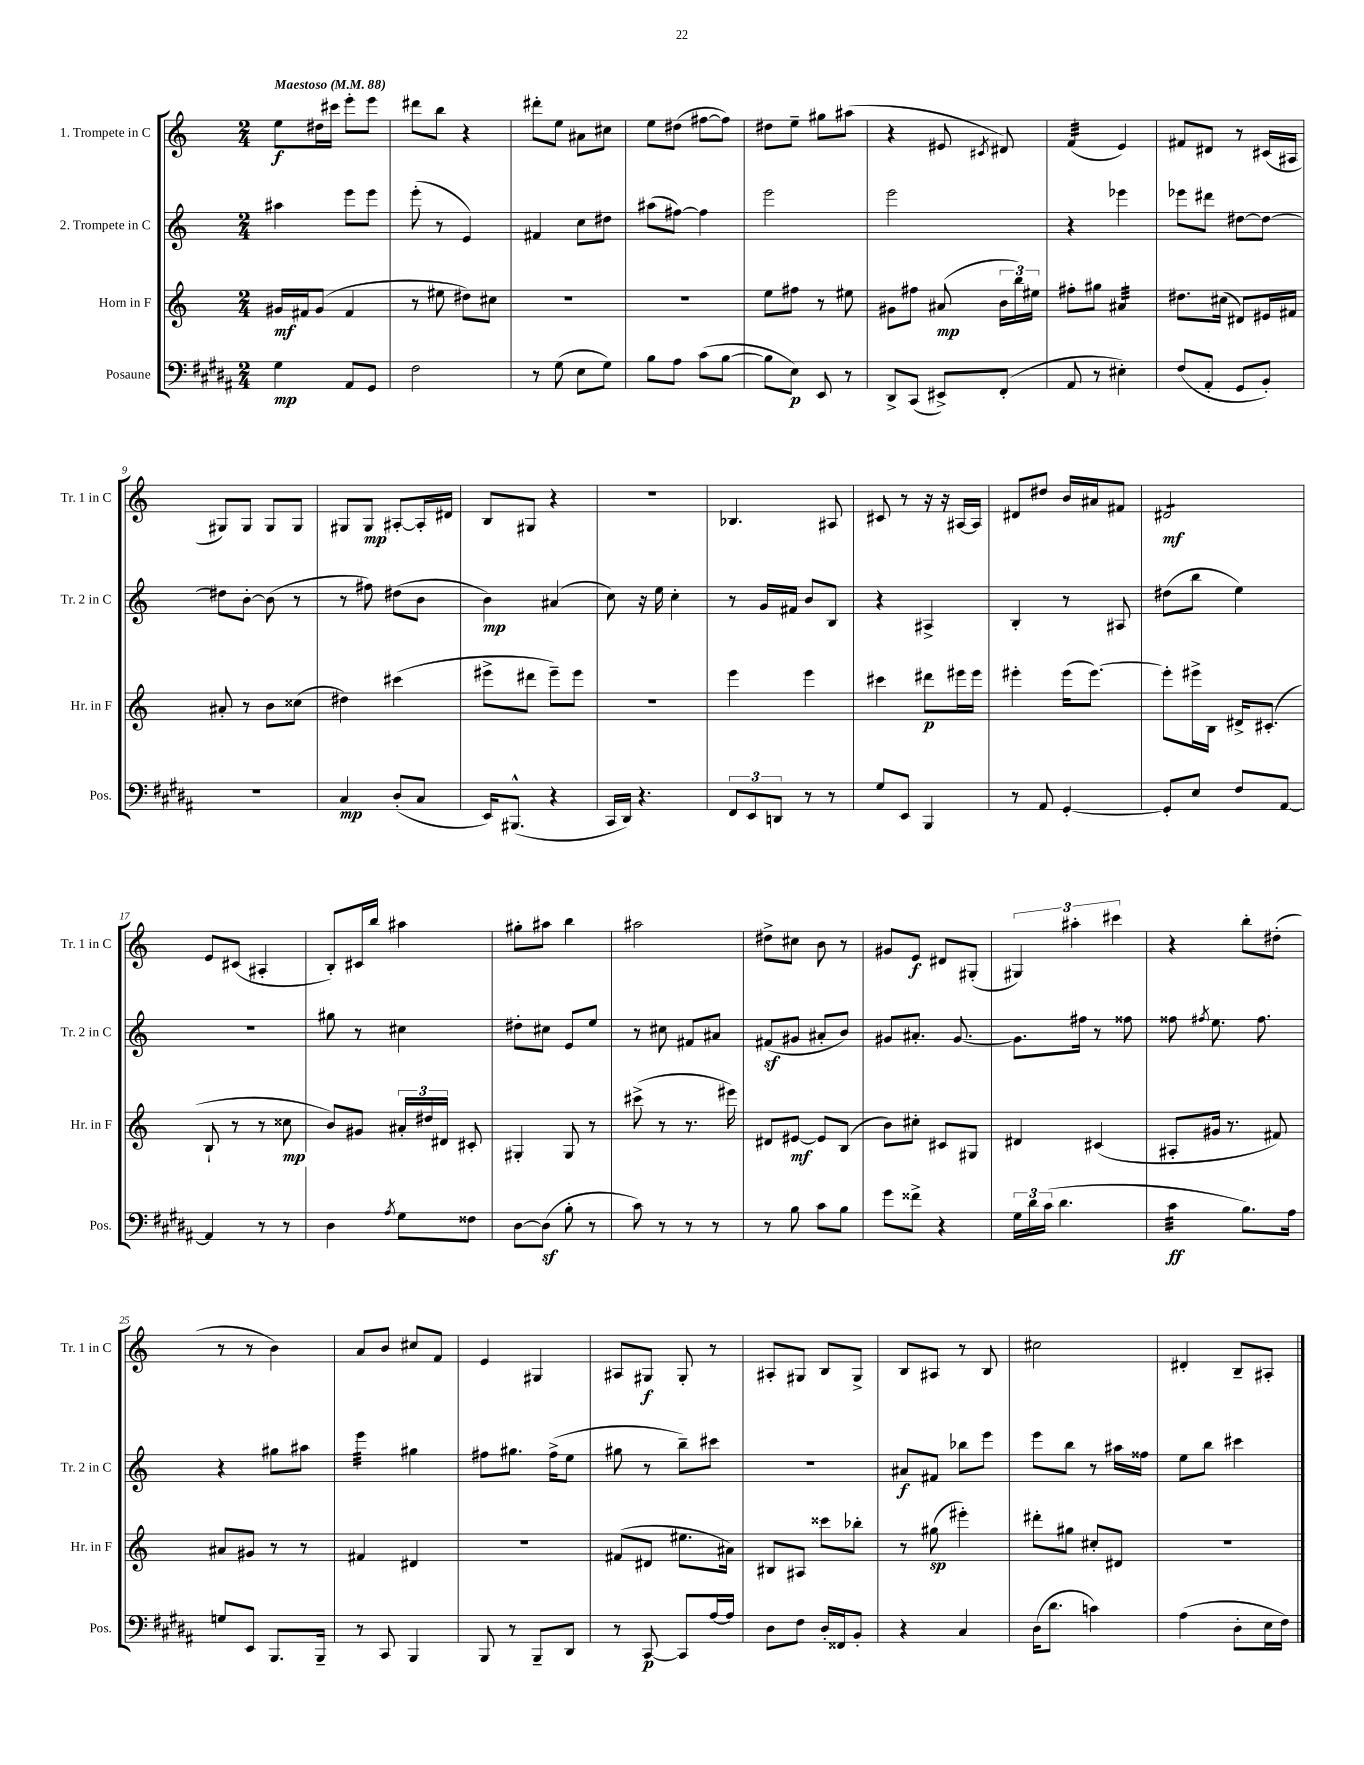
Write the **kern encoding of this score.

**kern	**kern	**kern	**kern
*staff4	*staff3	*staff2	*staff1
*clefF4	*clefG2	*clefG2	*clefG2
*k[f#c#g#d#a#]	*k[]	*k[]	*k[]
*M2/4	*M2/4	*M2/4	*M2/4
*MM88	*MM88	*MM88	*MM88
4G#	16g#	4aa#	8ee
.	16f#	.	.
.	(8g#	.	16dd#
.	.	.	16ccc#
8AA#	4f#	8eee	8eee'
8GG#	.	8eee	8eee
=	=	=	=
2F#	8r	(8eee'	8ddd#
.	8ee#	8r	8bb
.	8dd#)	4e)	4r
.	8cc#	.	.
=	=	=	=
8r	2r	4f#	8ddd#'
(8G#	.	.	8ee
8E	.	8cc	8a#
8G#)	.	8dd#	8cc#
=	=	=	=
8B	2r	(8aa#	8ee
8A#	.	[8ff#)	(8dd#
(8c#	.	4ff#]	[8ff#
[8B	.	.	8ff#])
=	=	=	=
8B]	8ee	2eee	8dd#
8E)	8ff#	.	8ee~
8EE	8r	.	8gg#
8r	8ee#	.	(8aa#
=	=	=	=
8DD#^	8g#	2eee	4r
(8CC#	8ff#	.	.
8EE#^)	(8a#	.	8e#
.	.	.	8qc#
(8FF#'	24b	.	8d#)
.	24bb)	.	.
.	24ee#	.	.
=	=	=	=
8AA#	8ff#'	4r	(4f
8r	8gg#	.	.
4E#')	4a#	4eee-	4e)
=	=	=	=
(8F#	8.dd#	8eee-	8f#
8AA#'	.	8ddd#	8d#
.	(16cc#	.	.
8GG#	8d#)	[8dd#	8r
8BB')	16e#	8dd#_	(16c#
.	16f#	.	16A#
=	=	=	=
2r	8a#'	8dd#]	8G#)
.	8r	[8b'	8G#
.	8b	(8b]	8G#
.	(8cc##	8r	8G#
=	=	=	=
4C#	4dd#)	8r	8G#
.	.	8ff#)	8G#
(8D#'	(4ccc#	(8dd#	[8A#'
8C#	.	8b	16A#']
.	.	.	16d#
=	=	=	=
16EE)	8eee#^	4b)	8B
(8.BBB#^^	.	.	.
.	8ddd#	.	8G#
4r	8eee#~)	(4a#	4r
.	8eee#	.	.
=	=	=	=
16CC#	2r	8cc)	2r
16DD#)	.	.	.
4.r	.	16r	.
.	.	16ee	.
.	.	4cc'	.
=	=	=	=
12FF#	4eee	8r	4.B-
12EE	.	.	.
.	.	16g	.
12DD	.	.	.
.	.	16f#	.
8r	4eee	8b	.
8r	.	8B	8A#
=	=	=	=
8G#	4ccc#	4r	8c#
8EE	.	.	8r
4BBB	8ddd#	4A#^	16r
.	.	.	16r
.	16eee#	.	[16A#
.	16eee#	.	16A#]
=	=	=	=
8r	4eee#'	4B'	8d#
8AA#	.	.	8dd#
[4GG#'	(16eee#	8r	16b
.	[8.eee#)	.	16a#
.	.	8A#	8f#
=	=	=	=
8GG#']	8eee#']	(8dd#	2d#
8E	16eee#^	8bb	.
.	16B	.	.
8F#	16d#^	4ee)	.
.	(8.c#'	.	.
[8AA#	.	.	.
=	=	=	=
4AA#]	8B`	2r	8e
.	8r	.	(8c#
8r	8r	.	4A#'
8r	8cc##	.	.
=	=	=	=
4D#	8b)	8gg#	8B')
.	8g#	8r	16c#
.	.	.	16bb
8qA#	.	.	.
8G#	24a#'	4cc#	4aa#
.	24dd#	.	.
.	24d#	.	.
8F##	8c#'	.	.
=	=	=	=
[8D#	4G#'	8dd#'	8gg#'
(8D#]	.	8cc#	8aa#
8B'	8G#	8e	4bb
8r	8r	8ee	.
=	=	=	=
8c#)	(8ccc#^	8r	2aa#
8r	8r	8cc#	.
8r	8.r	8f#	.
8r	.	8a#	.
.	16eee#)	.	.
=	=	=	=
8r	8d#	(8f#	8dd#^
8B	[8e#	8g#	8cc#
8c#	8e#]	8a#'	8b
8B	(8B	8b)	8r
=	=	=	=
8g#	8b)	8g#	8g#
8f##^	8cc#'	8.a#'	8e
4r	8c#	.	8d#
.	.	[8.g#	.
.	8G#	.	(8G#'
=	=	=	=
24G#	4d#	8.g#]	6G#)
24d#	.	.	.
(24c#	.	.	.
4.d#	.	.	.
.	.	.	6aa#'
.	.	16ff#	.
.	(4c#	8r	.
.	.	.	6ccc#
.	.	8ff##	.
=	=	=	=
4c#	8A#'	8ff##	4r
.	.	8qff#	.
.	16g#	8.ee	.
.	8.r	.	.
8.B)	.	.	8bb'
.	.	8.ff#	.
.	8f#)	.	(8dd#'
16A#	.	.	.
=	=	=	=
8G	8a#	4r	8r
8EE	8g#	.	8r
8.BBB	8r	8gg#	4b)
.	8r	8aa#	.
16BBB~	.	.	.
=	=	=	=
8r	4f#	4eee	8a
8CC#	.	.	8b
4BBB	4d#	4gg#	8cc#
.	.	.	8f
=	=	=	=
8BBB	2r	8ff#	4e
8r	.	8.gg#	.
8BBB~	.	.	4G#
.	.	(16ff#^	.
8DD#	.	8ee	.
=	=	=	=
8r	(8f#	8gg#	8A#
[8CC#	8d#	8r	8G#
8CC#]	8.ee#	8bb~)	8G#'
[16A#	.	8ccc#	8r
16A#]	16a#)	.	.
=	=	=	=
8D#	8B#	2r	8A#'
8F#	8A#	.	8G#
16D#'	8ccc##	.	8B
16FF##	.	.	.
8BB'	8bb-'	.	8G#^
=	=	=	=
4r	8r	8a#	8B
.	(8gg#	8f#	8A#
4C#	4eee#')	8bb-	8r
.	.	8eee	8B
=	=	=	=
(16D#	8ddd#'	8eee	2cc#
8.d#	.	.	.
.	8gg#	8bb	.
4c)	8cc#'	8r	.
.	8d#	16aa#	.
.	.	16ff##	.
=	=	=	=
(4A#	2r	8ee	4d#'
.	.	8bb	.
8D#'	.	4ccc#	8B~
16E	.	.	8A#'
16F#)	.	.	.
==	==	==	==
*-	*-	*-	*-
